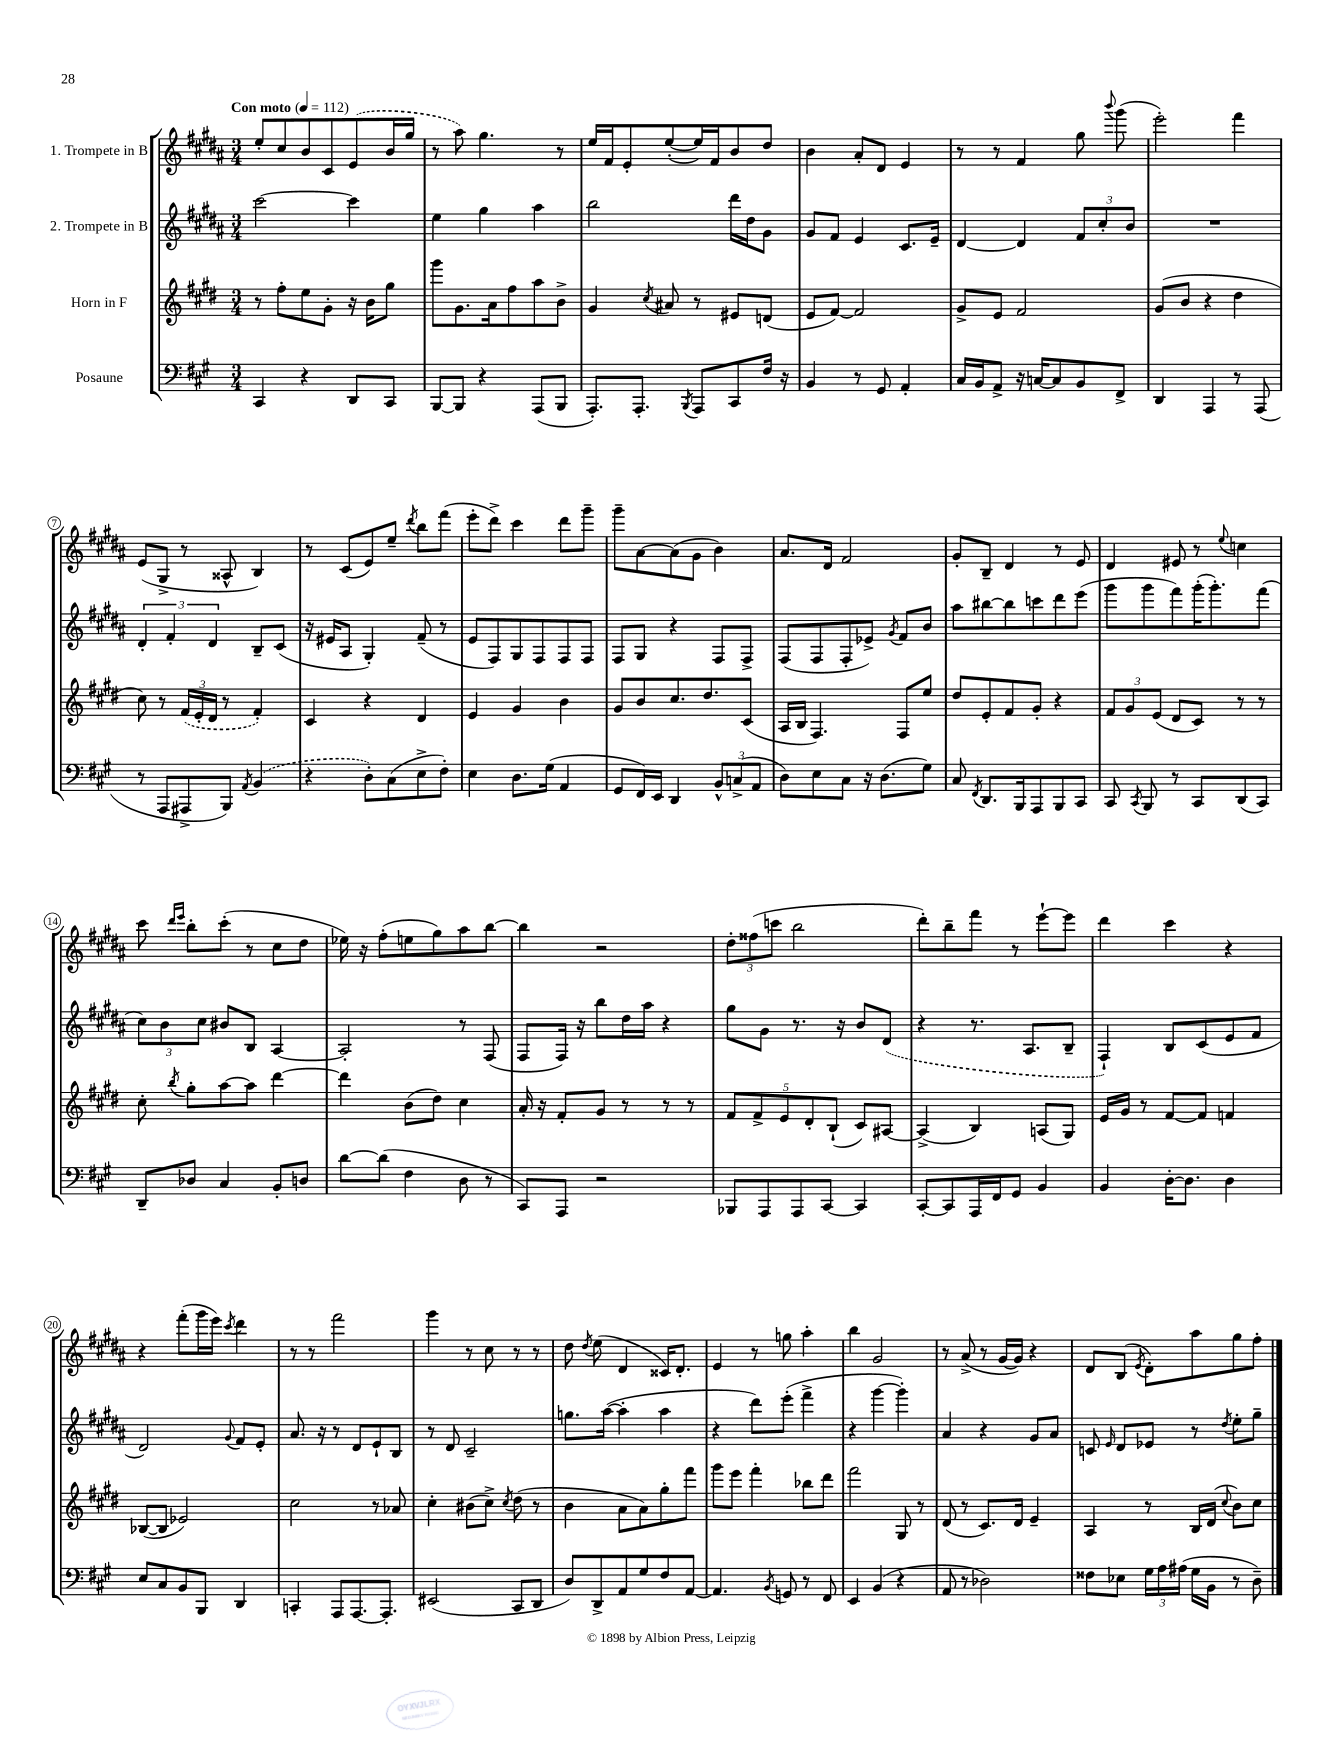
<<
\new StaffGroup <<
\new Staff = "s0" \with { instrumentName = "1. Trompete in B" } {
    \clef treble \key b \major \numericTimeSignature \time 3/4 \tempo "Con moto" 4 = 112
    \autoBeamOff e''8[-. cis''8 b'8 cis'8 \once \slurDashed e'8( b'16 gis''16] |
    r8 ais''8) gis''4. r8 |
    e''16[ fis'16 e'8-. e''8~-.( e''16) fis'16 b'8 dis''8] |
    b'4 ais'8[-. dis'8] e'4 |
    r8 r8 fis'4 gis''8 \appoggiatura { b'''8 } gis'''8( |
    e'''2-.) fis'''4 |
    e'8[( gis8]-> r8 aisis8-^ b4) |
    r8 cis'8[( e'8) e''8]-- \acciaccatura { dis'''8 } b''8[ fis'''8]( |
    e'''8[-. dis'''8]->) cis'''4 dis'''8[ gis'''8]-- |
    gis'''8[-- ais'8~ ais'8( gis'8] b'4) |
    ais'8.[ dis'16] fis'2 |
    gis'8[-. b8]-- dis'4 r8 e'8 |
    dis'4 eis'8 r8 \appoggiatura { e''8 } c''4 |
    cis'''8 \grace { dis'''16[ e'''16] } b''8[-. cis'''8]-.( r8 cis''8[ dis''8] |
    ees''16) r16 fis''8[-.( e''8 gis''8) ais''8 b''8]~ |
    b''4 r2 |
    \tuplet 3/2 { dis''8[-. fisis''8( c'''8] } b''2 |
    dis'''8[-.) b''8-- fis'''8] r8 e'''8[~-! e'''8] |
    dis'''4 cis'''4 r4 |
    r4 fis'''8[-.( gis'''16 e'''16]) \acciaccatura { cis'''8 } dis'''4 |
    r8 r8 fis'''2 |
    gis'''4 r8 cis''8 r8 r8 |
    dis''8 \acciaccatura { dis''8 } e''8( dis'4 cisis'16[) dis'8.]-. |
    e'4 r8 g''8 ais''4-. |
    b''4 gis'2 |
    r8 ais'8->( r8 gis'16[~ gis'16]) r4 |
    dis'8[ b8]( \acciaccatura { e'8 } dis'8[-.) ais''8 gis''8 fis''8]-. \bar "|." |
}
\new Staff = "s1" \with { instrumentName = "2. Trompete in B" } {
    \clef treble \key b \major \numericTimeSignature \time 3/4
    \autoBeamOff cis'''2~ cis'''4 |
    e''4 gis''4 ais''4 |
    b''2 dis'''16[ dis''16 gis'8] |
    gis'8[ fis'8] e'4 cis'8.[ e'16]-- |
    dis'4~ dis'4 \tuplet 3/2 { fis'8[ cis''8-. b'8] } |
    R2. |
    \tuplet 3/2 { dis'4-. fis'4-. dis'4 } b8[-- cis'8]( |
    r16 eis'16[ ais8] gis4-.) fis'8--( r8 |
    e'8[ fis8) gis8 fis8 fis8 fis8] |
    fis8[ gis8] r4 fis8[ fis8]-> |
    fis8[( fis8 fis8-. ees'8]->) \acciaccatura { gis'8 } fis'8[ b'8] |
    ais''8[ bis''8~ bis''8 c'''8 dis'''8 e'''8]( |
    gis'''8[ gis'''8 fis'''8) gis'''16-.( gis'''8.-.) fis'''8]( |
    \tuplet 3/2 { cis''8[) b'8 cis''8] } bis'8[ b8] ais4~ |
    ais2-. r8 fis8( |
    fis8[ fis16]) r16 b''8[ dis''16 ais''16] r4 |
    gis''8[ gis'8] r8. r16 b'8[ \once \slurDashed dis'8]( |
    r4 r8. ais8.[ b8]-- |
    fis4-!) b8[ cis'8( e'8 fis'8] |
    dis'2) \appoggiatura { gis'8 } fis'8[ e'8]-. |
    ais'8. r16 r8 dis'8[ e'8-! b8] |
    r8 dis'8 cis'2-- |
    g''8.[ ais''16]~( ais''4-. ais''4 |
    r4 dis'''8[) e'''8]-.( fis'''4-> |
    r4 gis'''4~ gis'''4-.) |
    ais'4 r4 gis'8[ ais'8] |
    c'8 \grace { e'16 } dis'8[ ees'8] r8 \acciaccatura { dis''8 } e''8[-. gis''8]-- \bar "|." |
}
\new Staff = "s2" \with { instrumentName = "Horn in F" } {
    \clef treble \key e \major \numericTimeSignature \time 3/4
    \autoBeamOff r8 fis''8[-. e''8 gis'8]-. r16 b'16[ gis''8] |
    gis'''8[ gis'8. a'16 fis''8 a''8 b'8]-> |
    gis'4 \acciaccatura { cis''8 } ais'8 r8 eis'8[ d'8]( |
    e'8[ fis'8]~) fis'2 |
    gis'8[-> e'8] fis'2 |
    gis'8[( b'8] r4 dis''4 |
    cis''8) r8 \tuplet 3/2 { \once \slurDashed fis'16[( e'16-. dis'16] } r8 fis'4-.) |
    cis'4 r4 dis'4 |
    e'4 gis'4 b'4 |
    gis'8[ b'8 cis''8. dis''8. cis'8]( |
    a16[ b16] fis4.) fis8[ e''8] |
    dis''8[ e'8-. fis'8 gis'8]-. r4 |
    \tuplet 3/2 { fis'8[ gis'8 e'8]( } dis'8[ cis'8]) r8 r8 |
    cis''8-. \acciaccatura { b''8 } gis''8[-. a''8~ a''8] dis'''4~ |
    dis'''4 b'8[( dis''8]) cis''4 |
    a'16-. r16 fis'8[-. gis'8] r8 r8 r8 |
    \tuplet 5/4 { fis'8[ fis'8-> e'8 dis'8-. b8]-!( } cis'8[) ais8]~ |
    ais4->( b4) a8[( gis8]) |
    e'16[ gis'16] r8 fis'8[~ fis'8] f'4 |
    bes8[~( bes8] ees'2) |
    cis''2 r8 aes'8 |
    cis''4-. bis'8[( cis''8]->) \acciaccatura { cis''8 } dis''8( r8 |
    b'4 a'8[ a'8) gis''8-. fis'''8] |
    gis'''8[ e'''8] fis'''4-. bes''8[ dis'''8] |
    fis'''2 gis8 r8 |
    dis'8( r8 cis'8.[) dis'16] e'4-- |
    a4 r8 b16[ dis'16]( \appoggiatura { cis''8 } b'8[) cis''8] \bar "|." |
}
\new Staff = "s3" \with { instrumentName = "Posaune" } {
    \clef bass \key a \major \numericTimeSignature \time 3/4
    \autoBeamOff cis,4 r4 d,8[ cis,8] |
    b,,8[~ b,,8] r4 a,,8[( b,,8] |
    a,,8.[-.) a,,8.]-. \acciaccatura { b,,8 } a,,8[ cis,8 fis16] r16 |
    b,4 r8 gis,8 a,4-. |
    cis16[ b,16 a,8]-> r16 c16[~ c8 b,8 fis,8]-> |
    d,4 a,,4 r8 a,,8( |
    r8 a,,8[ ais,,8-> b,,8]) \acciaccatura { a,8 } \once \slurDashed b,4( |
    r4 d8[-.) cis8( e8-> fis8]-.) |
    e4 d8.[ gis16]( a,4 |
    gis,8[ fis,16) e,16] d,4 \tuplet 3/2 { b,8[-^ c8->( a,8] } |
    d8[) e8 cis8] r16 d8.[( gis8]) |
    cis8 \acciaccatura { fis,8 } d,8.[ b,,16 a,,8 b,,8 cis,8] |
    cis,8 \acciaccatura { cis,8 } b,,8 r8 cis,8[ d,8( cis,8]) |
    d,8[-- des8] cis4 b,8[-. d8] |
    d'8[~ d'8]( fis4 d8 r8 |
    cis,8[) a,,8] r2 |
    bes,,8[ a,,8 a,,8 cis,8]~ cis,4 |
    cis,8[~-. cis,8 a,,16 fis,16 gis,8] b,4 |
    b,4 d16[~-. d8.] d4 |
    e8[ cis8 b,8 b,,8] d,4 |
    c,4-. a,,8[ a,,8.~ a,,8.]-. |
    eis,2( cis,8[ d,8] |
    d8[) d,8-> a,8 gis8 fis8 a,8]~ |
    a,4. \acciaccatura { b,8 } g,8 r8 fis,8 |
    e,4 b,4( r4 |
    a,8 r8 des2) |
    fisis8[ ees8] \tuplet 3/2 { gis16[ a16 ais16]( } gis16[ b,16] r8 d8--) \bar "|." |
}
>>
>>
\layout { \context { \Score \override BarNumber.stencil = #(make-stencil-circler 0.1 0.3 ly:text-interface::print) } }
